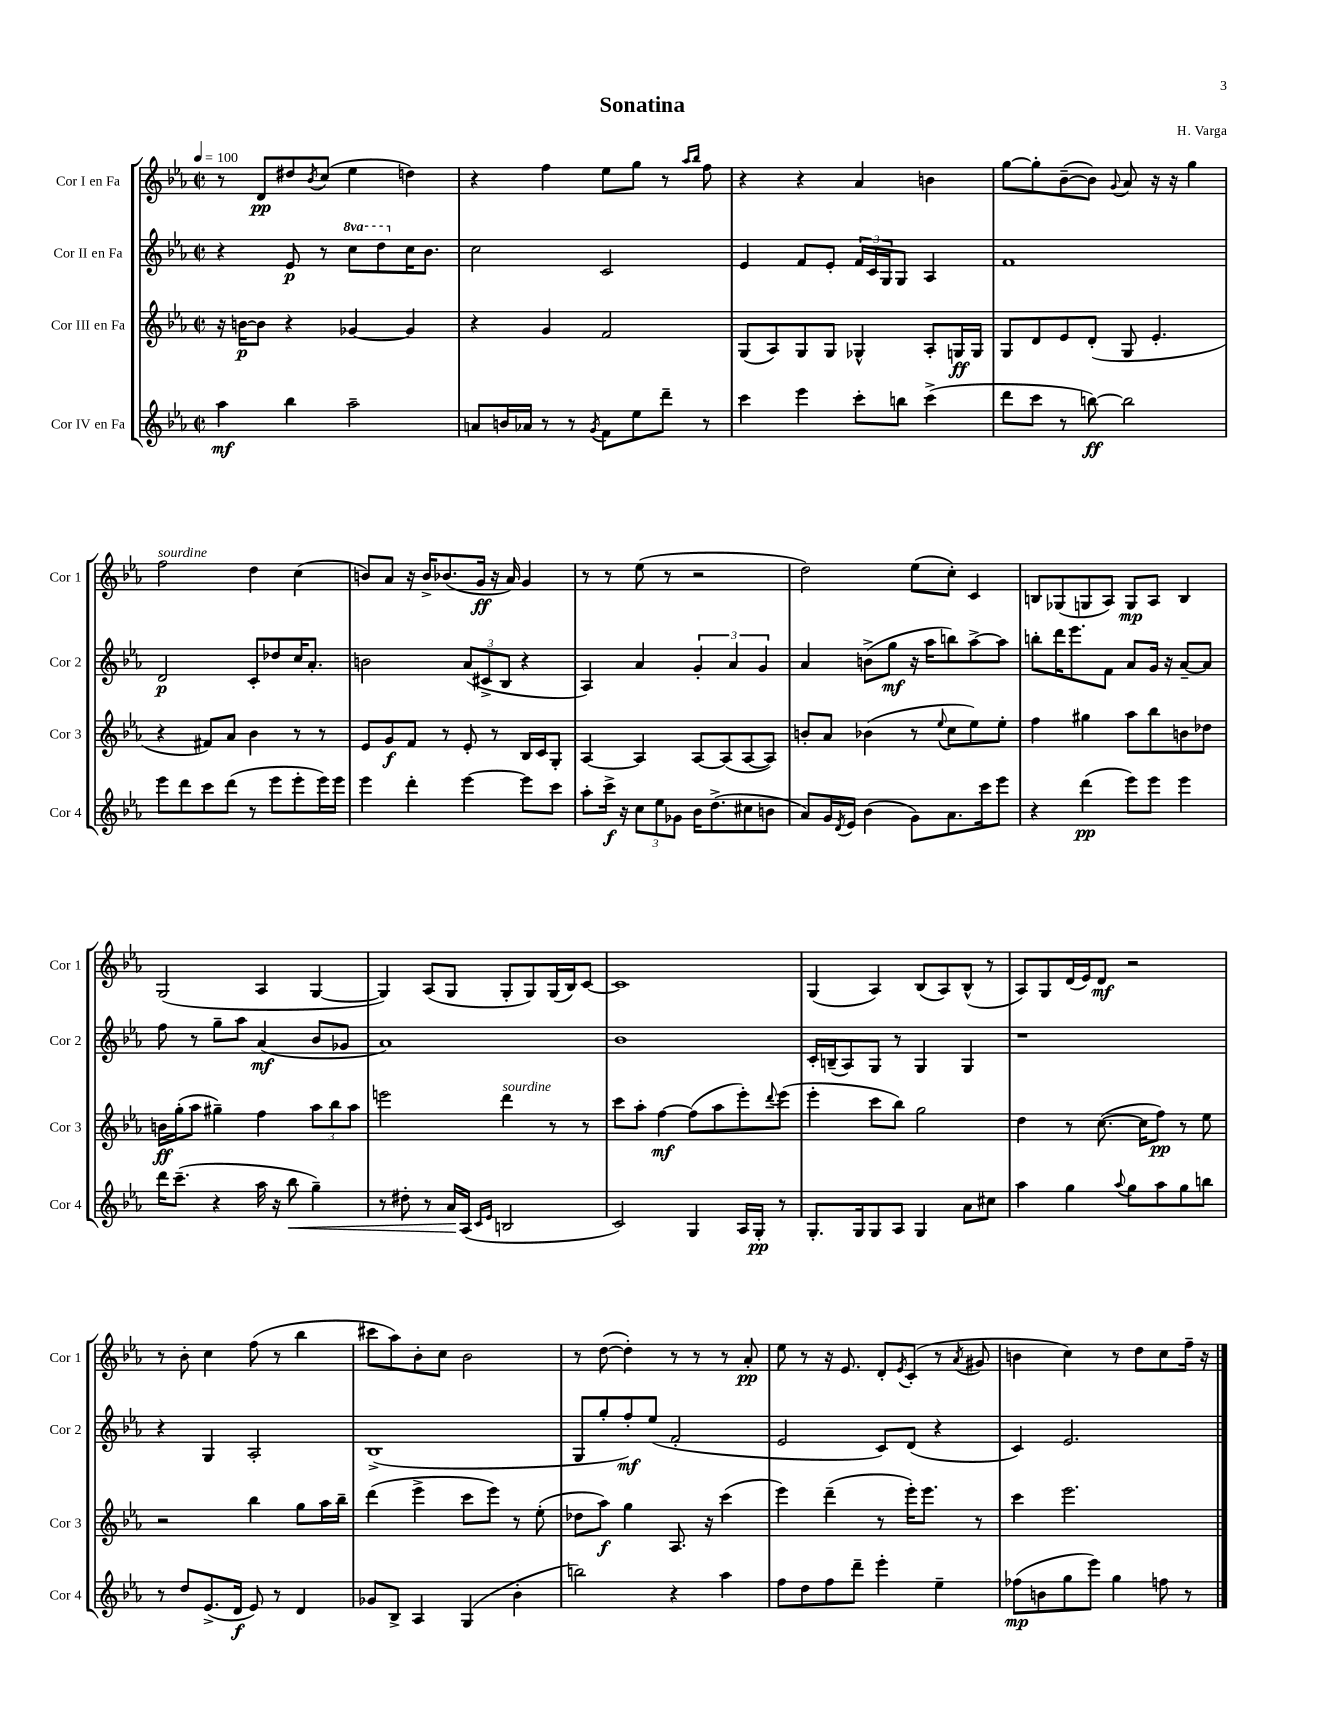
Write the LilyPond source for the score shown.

\header { title = "Sonatina" composer = "H. Varga" }
<<
\new StaffGroup <<
\new Staff = "s0" \with { instrumentName = "Cor I en Fa" shortInstrumentName = "Cor 1" } {
    \clef treble \key ees \major \defaultTimeSignature \time 2/2 \tempo 4 = 100
    r8 d'8\pp dis''8 \acciaccatura { bes'8 } c''8( ees''4 d''4) |
    r4 f''4 ees''8 g''8 r8 \grace { aes''16 bes''16 } f''8 |
    r4 r4 aes'4 b'4 |
    g''8~ g''8-. bes'8~--( bes'8) \appoggiatura { g'8 } aes'8 r16 r16 g''4 |
    f''2^\markup { \italic "sourdine" } d''4 c''4( |
    b'8) aes'8 r16 b'16-> bes'8.( g'16\ff r16 aes'16) g'4 |
    r8 r8 ees''8( r8 r2 |
    d''2) ees''8( c''8-.) c'4 |
    b8 ges8( g8 aes8) g8\mp aes8 b4 |
    g2( aes4 g4~ |
    g4) aes8( g8 g8-. g8) g16( bes16) c'8~ |
    c'1 |
    g4( aes4) bes8( aes8) bes8-^( r8 |
    aes8) g8 d'16( ees'16) d'8\mf r2 |
    r8 bes'8-. c''4 f''8( r8 bes''4 |
    cis'''8 aes''8) bes'8-. c''8 bes'2 |
    r8 d''8~( d''4-.) r8 r8 r8 aes'8-.\pp |
    ees''8 r8 r16 ees'8. d'8-. \acciaccatura { ees'8 } c'8-.( r8 \acciaccatura { aes'8 } gis'8 |
    b'4 c''4) r8 d''8 c''8 f''16-- r16 \bar "|." |
}
\new Staff = "s1" \with { instrumentName = "Cor II en Fa" shortInstrumentName = "Cor 2" } {
    \clef treble \key ees \major \defaultTimeSignature \time 2/2 \set Staff.ottavationMarkups = #ottavation-simple-ordinals
    r4 ees'8\p r8 \ottava #1 c'''8 d'''8 \ottava #0 c''16 bes'8. |
    c''2 c'2 |
    ees'4 f'8 ees'8-. \tuplet 3/2 { f'16 c'16 g16 } g8 aes4 |
    f'1 |
    d'2\p c'8-. des''8 c''16 aes'8.-. |
    b'2 \tuplet 3/2 { aes'8( cis'8-> bes8 } r4 |
    aes4) aes'4 \tuplet 3/2 { g'4-. aes'4 g'4 } |
    aes'4 b'8->( g''8\mf r16 aes''16 b''8) aes''8~-> aes''8 |
    b''8-. d'''16 ees'''8. f'8 aes'8 g'16 r16 aes'8~-- aes'8 |
    f''8 r8 g''8-- aes''8 aes'4\mf( bes'8 ges'8 |
    aes'1) |
    bes'1 |
    c'16-. b16--( aes8) g8 r8 g4 g4 |
    r1 |
    r4 g4 aes2-. |
    bes1->( |
    g8 g''8-. f''8-.\mf) ees''8( f'2-. |
    ees'2 c'8) d'8( r4 |
    c'4) ees'2. \bar "|." |
}
\new Staff = "s2" \with { instrumentName = "Cor III en Fa" shortInstrumentName = "Cor 3" } {
    \clef treble \key ees \major \defaultTimeSignature \time 2/2
    r16 b'16~\p b'8 r4 ges'4~ ges'4 |
    r4 g'4 f'2 |
    g8( aes8) g8 g8 ges4-^ aes8-. g16\ff g16 |
    g8 d'8 ees'8 d'8-.( g8 ees'4.-. |
    r4 fis'8) aes'8 bes'4 r8 r8 |
    ees'8 g'8\f f'8 r8 ees'8-. r8 bes16 c'16 g8-. |
    aes4~ aes4 aes8~ aes8( aes8~ aes8) |
    b'8-. aes'8 bes'4( r8 \appoggiatura { ees''8 } c''8 ees''8) ees''8-. |
    f''4 gis''4 aes''8 bes''8 b'8 des''8 |
    b'16\ff g''16-.( aes''8 gis''4--) f''4 \tuplet 3/2 { aes''8 bes''8 aes''8 } |
    e'''2 d'''4^\markup { \italic "sourdine" } r8 r8 |
    c'''8 aes''8-. f''4~\mf f''8( aes''8 ees'''8-.) \appoggiatura { d'''8 } ees'''8( |
    ees'''4-. c'''8 bes''8) g''2 |
    d''4 r8 c''8.~( c''16 f''8\pp) r8 ees''8 |
    r2 bes''4 g''8 aes''16 bes''16-- |
    d'''4( ees'''4-> c'''8 ees'''8) r8 ees''8-.( |
    des''8 aes''8\f) g''4 aes8. r16 c'''4( |
    ees'''4) d'''4--( r8 ees'''16-.) ees'''8. r8 |
    c'''4 ees'''2. \bar "|." |
}
\new Staff = "s3" \with { instrumentName = "Cor IV en Fa" shortInstrumentName = "Cor 4" } {
    \clef treble \key ees \major \defaultTimeSignature \time 2/2
    aes''4\mf bes''4 aes''2-- |
    a'8 b'16 aes'16 r8 r8 \acciaccatura { g'8 } f'8 ees''8 d'''8-- r8 |
    c'''4 ees'''4 c'''8-. b''8 c'''4->( |
    d'''8 c'''8 r8 b''8~\ff) b''2 |
    ees'''8 d'''8 c'''8 d'''8( r8 ees'''8 ees'''8-. ees'''16) ees'''16 |
    ees'''4 d'''4-. ees'''4~ ees'''8 c'''8 |
    aes''8-. c'''16->\f r16 \tuplet 3/2 { c''8 ees''8 ges'8 } bes'16 d''8.->( cis''8 b'8 |
    aes'8) g'16 \acciaccatura { d'8 } ees'16 bes'4( g'8) aes'8. c'''16 ees'''8 |
    r4 d'''4\pp( ees'''8) ees'''8 ees'''4 |
    d'''16 c'''8.--( r4 aes''16 r16 bes''8\< g''4--) |
    r8 dis''8-. r8 aes'16\! aes16( \grace { c'16 ees'16 } b2 |
    c'2) g4 aes16 g16-.\pp r8 |
    g8.-. g16 g8 aes8 g4 aes'8 cis''8 |
    aes''4 g''4 \appoggiatura { aes''8 } g''8 aes''8 g''8 b''8 |
    r8 d''8 ees'8.->( d'16\f ees'8) r8 d'4 |
    ges'8 bes8-> aes4 g4( bes'4-. |
    b''2) r4 aes''4 |
    f''8 d''8 f''8 d'''8-- ees'''4-. ees''4-- |
    fes''8\mp( b'8 g''8 ees'''8) g''4 f''8 r8 \bar "|." |
}
>>
>>
\layout { \context { \Score \remove "Bar_number_engraver" } }
